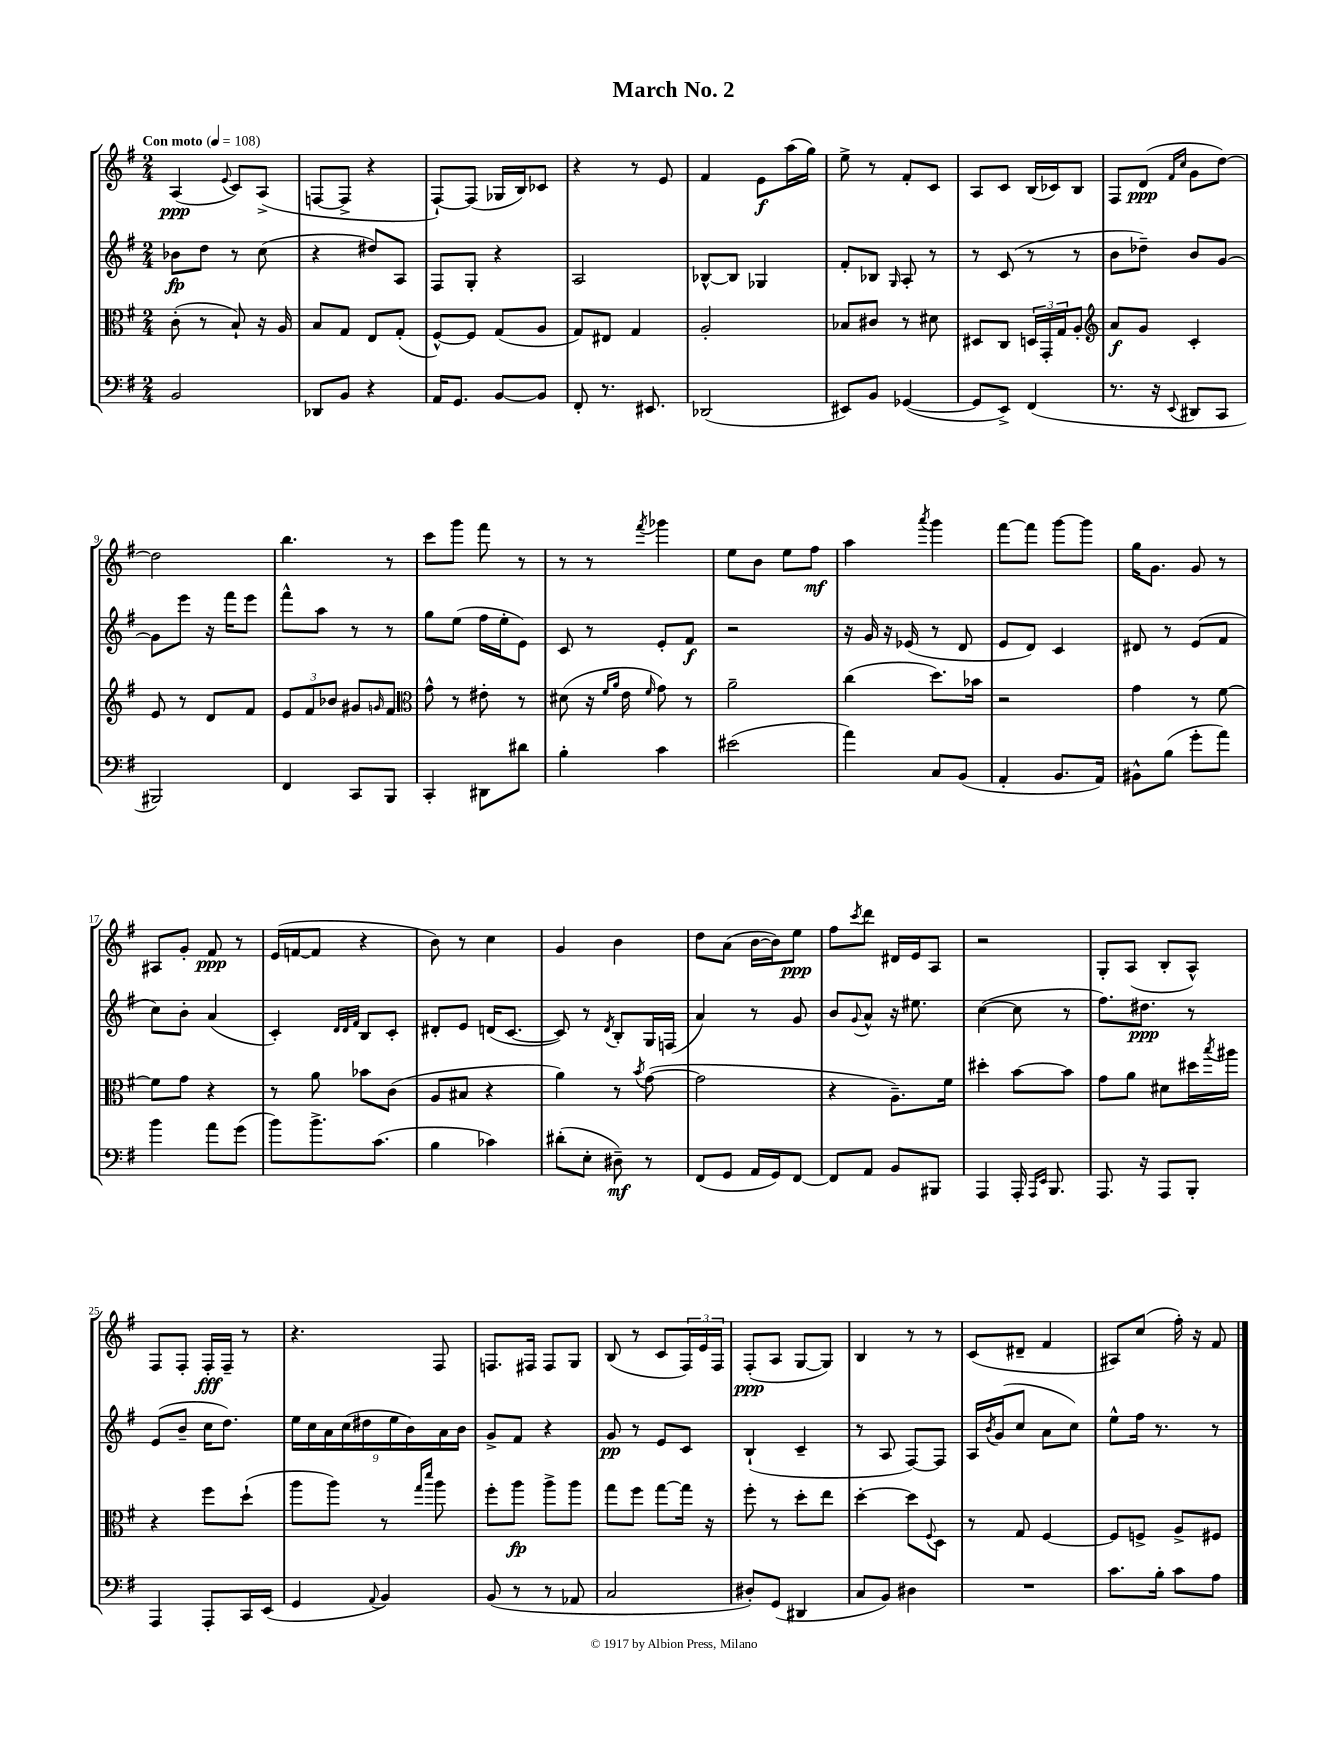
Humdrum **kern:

**kern	**kern	**kern	**kern
*staff4	*staff3	*staff2	*staff1
*clefF4	*clefC3	*clefG2	*clefG2
*k[f#]	*k[f#]	*k[f#]	*k[f#]
*M2/4	*M2/4	*M2/4	*M2/4
*MM108	*MM108	*MM108	*MM108
2BB/	(8c'\	8b-\L	(4A/
.	8r	8dd\J	.
.	.	.	8qqe/
.	8B`/)	8r	8c/L)
.	16r	(8cc\	(8A^/J
.	16A/	.	.
=	=	=	=
8DD-/L	8B/L	4r	[8F/L
8BB/J	8G/J	.	8F^/]J
4r	8E/L	8dd#/L)	4r
.	(8G'/J	8A/J	.
=	=	=	=
16AA/LK	[8F#^^/L)	8F#/L	[8F#`/L)
8.GG/J	.	.	.
.	8F#/]J	8G'/J	(8F#/]J
[8BB/L	(8G/L	4r	16G-/LL
.	.	.	16B/J)
8BB/]J	8A/J	.	8c-/J
=	=	=	=
8FF#'/	8G/L)	2A/	4r
8.r	8E#/J	.	.
.	4G/	.	8r
8.EE#/	.	.	.
.	.	.	8e/
=	=	=	=
(2DD-/	2A'/	[8B-^^/L	4f#/
.	.	8B-/]J	.
.	.	4G-/	8e\L
.	.	.	(16aa\L
.	.	.	16gg\JJ)
=	=	=	=
8EE#/L)	8B-/L	8f#'/L	8ee^\
8BB/J	8c#/J	8B-/J	8r
.	.	16qqG/	.
([4GG-/	8r	8A'/	8f#'/L
.	8d#\	8r	8c/J
=	=	=	=
8GG-/]L	8D#/L	8r	8A/L
8EE^/J)	8C/J	(8c/	8c/J
(4FF#/	24D/LL	8r	(16B/LL
.	24GG'/	.	.
.	.	.	16c-/J)
.	24G/J	.	.
.	8A'/J	8r	8B/J
=	=	=	=
*	*clefG2	*	*
8.r	8a/L	8b\L	8F#/L
.	8g/J	8dd-~\J)	(8d/J
16r	.	.	.
.	.	.	16qqf#/LL
8qqEE/	.	.	16qqcc/JJ
8DD#/L	4c'/	8b/L	8g\L
8CC/J	.	[8g/J	[8dd\J)
=	=	=	=
2BBB#/)	8e/	8g\]L	2dd\]
.	8r	8eee\J	.
.	8d/L	16r	.
.	.	16fff#\LK	.
.	8f#/J	8eee\J	.
=	=	=	=
4FF#/	12e/L	8fff#^^\L	4.bb\
.	12f#/	.	.
.	.	8aa\J	.
.	12b-/J	.	.
8CC/L	8g#/L	8r	.
.	16qqg/	.	.
8BBB/J	8f#/J	8r	8r
=	=	=	=
*	*clefC3	*	*
4CC'/	8g^^\	8gg\L	8ccc\L
.	8r	(8ee\J	8ggg\J
8DD#\L	8e#'\	16ff#\LL	8fff#\
.	.	16ee'\J	.
8d#\J	8r	8e\J)	8r
=	=	=	=
4B'\	(8d#\	8c/	8r
.	16r	8r	8r
.	16qqf#/LL	.	.
.	16qqa/JJ	.	.
.	16e\	.	.
.	16qqf#/	.	8qfff#/
4c\	8g\)	8e'/L	4ggg-\
.	8r	8f#/J	.
=	=	=	=
(2e#\	2a~\	2r	8ee\L
.	.	.	8b\J
.	.	.	8ee\L
.	.	.	8ff#\J
=	=	=	=
4a\)	(4cc\	16r	4aa\
.	.	16g/	.
.	.	16r	.
.	.	(16e-/	.
.	.	.	8qaaa/
8C/L	8.dd\L)	8r	4ggg\
(8BB/J	.	8d/	.
.	16b-\Jk	.	.
=	=	=	=
4AA'/	2r	8e/L	[8fff#\L
.	.	8d/J)	8fff#\]J
8.BB/L	.	4c/	[8ggg\L
.	.	.	8ggg\]J
16AA/Jk)	.	.	.
=	=	=	=
8BB#^^\L	4g\	8d#/	16gg\LK
.	.	.	8.g\J
(8B\J	.	8r	.
8g'\L	8r	(8e/L	8g/
8a\J)	[8f#\	8f#/J	8r
=	=	=	=
4b\	8f#\]L	8cc\L)	8A#/L
.	8g\J	8b'\J	8g'/J
8a\L	4r	(4a/	8f#/
(8g\J	.	.	8r
=	=	=	=
8b\L)	8r	4c'/)	(16e/LL
.	.	.	[16f/J
8.b^\	8a\	.	8f/]J
.	.	32qqd/LLL	.
.	.	32qqd/	.
.	.	32qqf#/JJJ	.
.	8b-\L	8B/L	4r
(8.c\J	.	.	.
.	(8c\J	8c'/J	.
=	=	=	=
4B\	8A/L	8d#'/L	8b\)
.	8B#/J	8e/J	8r
4c-\)	4r	(16d/LK	4cc\
.	.	[8.c/J	.
=	=	=	=
(8d#'\L	4a\)	8c/])	4g/
8E'\J	.	8r	.
.	.	8qd/	.
8D#~\)	8r	8B'/L	4b\
.	8qb/	.	.
8r	([8g\	16G/L	.
.	.	(16F/JJ	.
=	=	=	=
(8FF#/L	2g\]	4a/)	8dd\L
8GG/J	.	.	(8a\J
16AA/LL	.	8r	[16b\LL
16GG/J)	.	.	16b\]J)
[8FF#/J	.	8g/	8ee\J
=	=	=	=
8FF#/]L	4r	8b/L	8ff#\L
.	.	8qqg/	8qccc/
8AA/J	.	8a^^/J	8ddd\J
8BB/L	8.A~\L)	16r	16d#/LL
.	.	8.ee#\	16e/J
8BBB#/J	.	.	8A/J
.	16f#\Jk	.	.
=	=	=	=
4AAA/	4dd#'\	([4cc\	2r
16AAA'/	[8b\L	8cc\]	.
16qqAAA/LL	.	.	.
16qqEE/JJ	.	.	.
8.BBB/	.	.	.
.	8b\]J	8r	.
=	=	=	=
8.AAA/	8g\L	8.ff#\L)	8G'/L
.	8a\J	.	(8A/J
16r	.	8.dd#\J	.
8AAA/L	8d#\L	.	8B'/L
8BBB'/J	16dd#\L	8r	8A^^/J)
.	8qbb/	.	.
.	16aa#\JJ	.	.
=	=	=	=
4AAA/	4r	(8e/L	8F#/L
.	.	8b~/J	8F#'/J
8AAA'/L	8ff#\L	16cc\LK	16F#'/LL
.	.	8.dd\J)	16F#~/JJ
16CC/L	(8dd`\J	.	8r
(16EE/JJ	.	.	.
=	=	=	=
4GG/	8aa\L	18ee\LL	4.r
.	.	18cc\	.
.	.	18a\	.
.	8aa\J)	.	.
.	.	(18cc\	.
.	.	18dd#\	.
8qqAA/	.	.	.
4BB/)	8r	.	.
.	.	18ee\	.
.	.	18b\)	.
.	16qqgg/LL	.	.
.	16qqddd/JJ	.	.
.	8aa\	.	8F#/
.	.	18a\	.
.	.	18b\JJ	.
=	=	=	=
(8BB/	8ff#'\L	8g^/L	8.F/L
8r	8aa\J	8f#/J	.
.	.	.	16F#/Jk
8r	8aa^\L	4r	8F#/L
8AA-/	8aa\J	.	8G/J
=	=	=	=
2C/	8gg\L	8g/	(8B/
.	8ff#\J	8r	8r
.	[8gg\L	8e/L	8c/L
.	16gg\]Jk	8c/J	24F#/L)
.	.	.	24e/
.	16r	.	.
.	.	.	24F#/JJ
=	=	=	=
8D#'/L)	8ff#'\	(4B`/	(8F#'/L
(8GG/J	8r	.	8A/J
4DD#/	8dd'\L	4c~/	[8G/L
.	8ee\J	.	8G/]J)
=	=	=	=
8C/L	[4dd'\	8r	4B/
8BB/J)	.	8A/	.
4D#\	8dd\]L	[8F#/L)	8r
.	8qqF#/	.	.
.	8D\J	8F#/]J	8r
=	=	=	=
2r	8r	16A/LL	(8c/L
.	.	8qb/	.
.	.	(16g/J	.
.	8G/	8cc/J	8d#~/J
.	[4F#/	8a\L	4f#/
.	.	8cc\J)	.
=	=	=	=
8.c\L	8F#/]L	8ee^^\L	8A#/L)
.	8F^/J	16ff#\Jk	(8cc/J
16B'\Jk	.	8.r	.
8c\L	8A^/L	.	16ff#'\)
.	.	.	16r
8A\J	8F#/J	8r	8f#/
==	==	==	==
*-	*-	*-	*-
